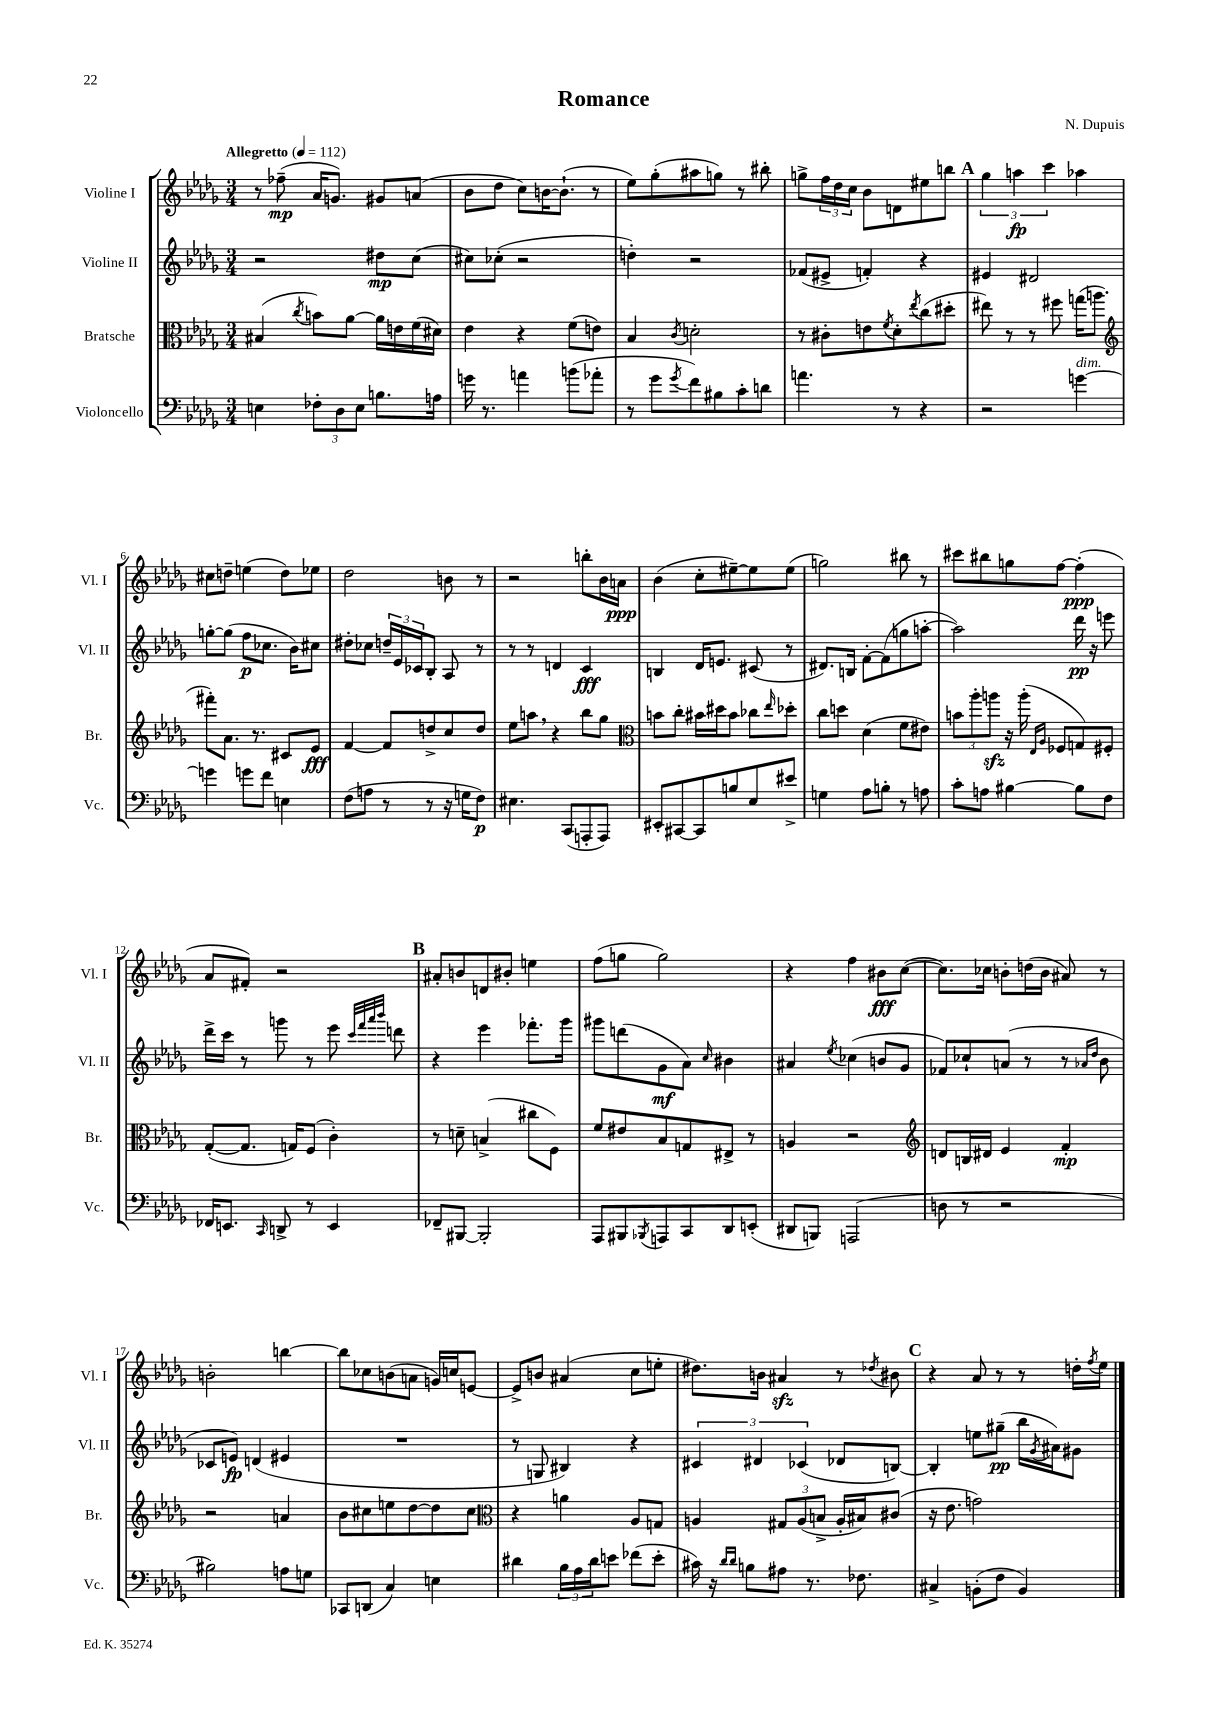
\header { title = "Romance" composer = "N. Dupuis" }
<<
\new StaffGroup <<
\new Staff = "s0" \with { instrumentName = "Violine I" shortInstrumentName = "Vl. I" } {
    \clef treble \key des \major \numericTimeSignature \time 3/4 \tempo "Allegretto" 4 = 112
    r8 fes''8--\mp( aes'16 g'8.) gis'8 a'8( |
    bes'8 des''8 c''8) b'16~ b'8.-!( r8 |
    ees''8) ges''8-.( ais''8 g''8) r8 bis''8-. |
    g''8-> \tuplet 3/2 { f''16 des''16 c''16 } bes'8 d'8 eis''8 b''8 |
    \mark \markup { \bold "A" } \tuplet 3/2 { ges''4 a''4\fp c'''4 } aes''4 |
    cis''8 d''8-- e''4( d''8) ees''8 |
    des''2 b'8 r8 |
    r2 b''8-. bes'16 a'16\ppp |
    bes'4( c''8-. eis''8~--) eis''8 eis''8( |
    g''2) bis''8 r8 |
    cis'''8 bis''8 g''8 f''8~ f''4-.\ppp( |
    aes'8 fis'8-.) r2 |
    \mark \markup { \bold "B" } ais'8-. b'8 d'8 bis'8-. e''4 |
    f''8( g''8 g''2) |
    r4 f''4 bis'8\fff c''8~( |
    c''8.) ces''16 b'8-. d''16( b'16 ais'8) r8 |
    b'2-. b''4~ |
    b''8 ces''8 b'8( a'8 g'16) c''16 e'8~ |
    e'8-> b'8 ais'4( c''8 e''8-. |
    dis''8.) b'16 ais'4\sfz r8 \acciaccatura { des''8 } bis'8 |
    \mark \markup { \bold "C" } r4 aes'8 r8 r8 d''16-. \acciaccatura { f''8 } ees''16 \bar "|." |
}
\new Staff = "s1" \with { instrumentName = "Violine II" shortInstrumentName = "Vl. II" } {
    \clef treble \key des \major \numericTimeSignature \time 3/4
    r2 dis''8\mp c''8( |
    cis''8) ces''8-.( r2 |
    d''4-.) r2 |
    fes'8( eis'8-> f'4-.) r4 |
    \mark \markup { \bold "A" } eis'4 dis'2 |
    g''8~-. g''8( f''8\p ces''8. bes'16) cis''8 |
    dis''8-. ces''8 \tuplet 3/2 { d''16-- ees'16 ces'16 } bes8-. aes8 r8 |
    r8 r8 d'4 c'4\fff |
    b4 des'16 e'8. cis'8( r8 |
    dis'8.) b16 f'8~-. f'8( g''8 a''8~-. |
    a''2) des'''16\pp r16 e'''8 |
    des'''16-> c'''16 r8 g'''8 r8 ees'''8 \grace { c'''32 f'''32 aes'''32 bes'''32 } d'''8 |
    \mark \markup { \bold "B" } r4 ees'''4 fes'''8.-. ges'''16 |
    gis'''8 d'''8( ges'8\mf aes'8) \grace { c''16 } bis'4 |
    ais'4 \acciaccatura { ees''8 } ces''4( b'8 ges'8 |
    fes'8) ces''8-! a'8( r8 r8 \grace { aes'16 des''16 } bes'8 |
    ces'8 e'8\fp) d'4( eis'4 |
    R2. |
    r8 g8 bis4) r4 |
    \tuplet 3/2 { cis'4 dis'4 ces'4( } des'8 b8~) |
    \mark \markup { \bold "C" } b4-. e''8 gis''8--\pp( bes''16 \acciaccatura { ges'8 } ais'16) gis'8 \bar "|." |
}
\new Staff = "s2" \with { instrumentName = "Bratsche" shortInstrumentName = "Br." } {
    \clef alto \key des \major \numericTimeSignature \time 3/4
    bis4( \acciaccatura { c''8 } b'8) aes'8~ aes'16 e'16 f'16( dis'16) |
    ees'4 r4 f'8( e'8) |
    bes4 \acciaccatura { c'8 } d'2-. |
    r8 cis'8-. e'8 \acciaccatura { f'8 } des'8-. \acciaccatura { ees''8 } c''8( dis''8-. |
    \mark \markup { \bold "A" } eis''8) r8 r8 fis''8 g''16( a''8. |
    \clef treble fis'''8-.) aes'8. r8. cis'8 ees'8\fff |
    f'4~ f'8 d''8-> c''8 d''8 |
    ees''8 a''8 \breathe r4 bes''8 ges''8 |
    \clef alto b'8 c''8-. bis'16 dis''16 bis'8 ces''8 \grace { ees''16 } des''8-. |
    c''8 d''8 des'4( f'8 eis'8) |
    \tuplet 3/2 { b'8 aes''8-. a''8\sfz } r16 a''16-.( \grace { ees16 aes16 } fes8 g8) fis8-. |
    ges8~-.( ges8. g16) f8( c'4-.) |
    \mark \markup { \bold "B" } r8 d'8-- b4->( cis''8 f8) |
    f'8 eis'8 bes8 g8 eis8-> r8 |
    a4 r2 |
    \clef treble d'8 b16 dis'16 ees'4 f'4-.\mp |
    r2 a'4 |
    bes'8 cis''8 e''8 des''8~ des''8 cis''8 |
    \clef alto r4 a'4 aes8 g8 |
    a4 \tuplet 3/2 { gis8 a8( b8-> } a16-. bis16) cis'8( |
    \mark \markup { \bold "C" } r16 ees'8. g'2) \bar "|." |
}
\new Staff = "s3" \with { instrumentName = "Violoncello" shortInstrumentName = "Vc." } {
    \clef bass \key des \major \numericTimeSignature \time 3/4
    e4 \tuplet 3/2 { fes8-. des8 e8 } b8. a16 |
    g'16 r8. a'4 b'8( aes'8-. |
    r8 ges'8 \acciaccatura { ges'8 } f'8) bis8 c'8-. d'8 |
    a'4. r8 r4 |
    \mark \markup { \bold "A" } r2 g'4~^\markup { \italic "dim." } |
    g'4 g'8 f'8 e4 |
    f8( a8 r8 r8 r16 g16 f8\p) |
    eis4. c,8( a,,8-. a,,8) |
    eis,8-. cis,8~ cis,8 b8 ees8 eis'8-> |
    g4 aes8 b8-. r8 a8 |
    c'8-. a8 bis4~ bis8 f8 |
    fes,16 e,8. \grace { c,16 } d,8-> r8 e,4 |
    \mark \markup { \bold "B" } fes,8-- bis,,8~ bis,,2-. |
    aes,,8 bis,,8 \acciaccatura { bes,,8 } a,,8 c,8 des,8 e,8-.( |
    dis,8 b,,8) a,,2( |
    d8 r8 r2 |
    bis2) a8 g8 |
    ces,8 d,8( c4) e4 |
    dis'4 \tuplet 3/2 { bes16 aes16 dis'16 } e'8 fes'8( e'8-. |
    cis'16) r16 \grace { des'16 des'16 } b8 ais8 r8. fes8. |
    \mark \markup { \bold "C" } cis4-> b,8-.( f8 b,4) \bar "|." |
}
>>
>>
